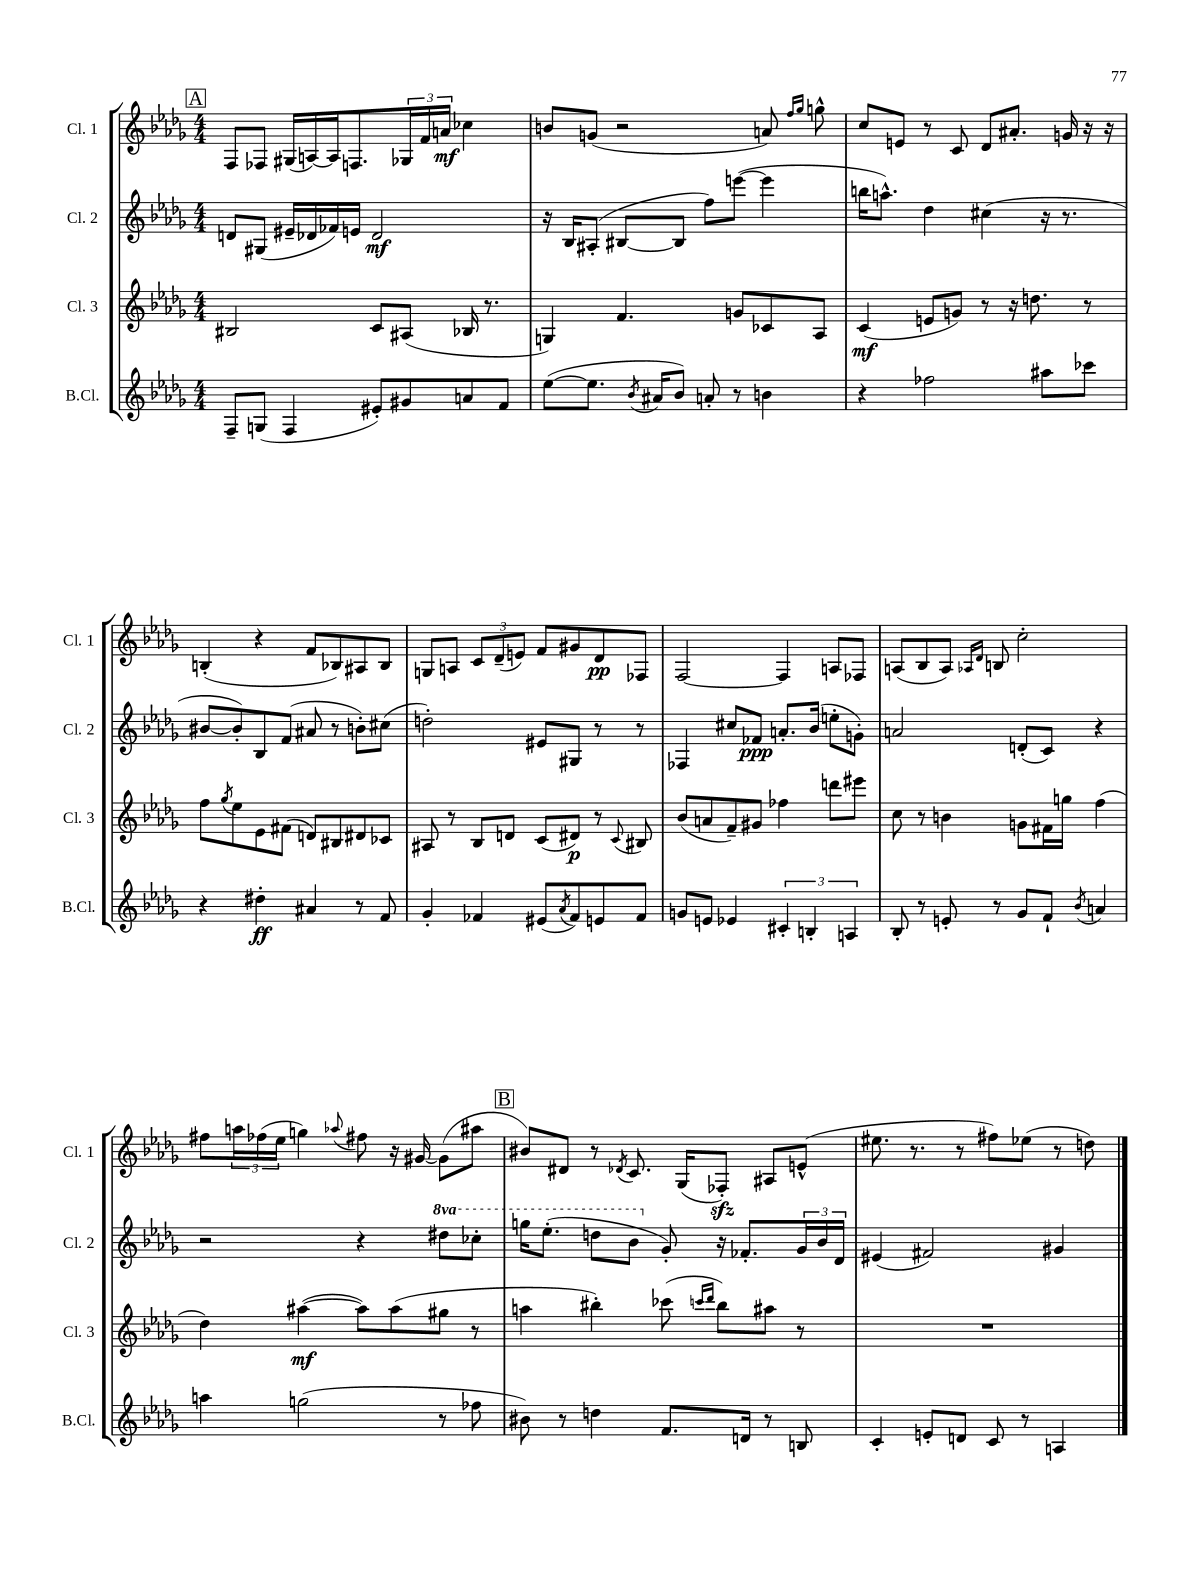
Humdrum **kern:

**kern	**kern	**kern	**kern
*staff4	*staff3	*staff2	*staff1
*clefG2	*clefG2	*clefG2	*clefG2
*k[b-e-a-d-g-]	*k[b-e-a-d-g-]	*k[b-e-a-d-g-]	*k[b-e-a-d-g-]
*M4/4	*M4/4	*M4/4	*M4/4
8F~	2B#	8d	8F
(8G	.	(8G#	8F-
4F	.	16e#~	(16G#
.	.	16d-	[16A)
.	.	16f-)	16A]
.	.	16e	8.F
8e#')	8c	2d-	.
8g#	(8A#	.	24G-
.	.	.	24f
.	.	.	24a
8a	16B-	.	4cc-
.	8.r	.	.
8f	.	.	.
=	=	=	=
([8ee-	4G)	16r	8b
.	.	16B-	.
8.ee-]	.	(8A#'	(8g
.	4.f	[8B#	2r
8qb-	.	.	.
16a#	.	.	.
8b-)	.	8B#]	.
8a'	.	8ff)	.
8r	8g	([8eee	.
4b	8c-	4eee]	8a)
.	.	.	16qqff
.	.	.	16qqgg-
.	8A-	.	8gg^^
=	=	=	=
4r	(4c	16bb	8cc
.	.	8.aa^^)	.
.	.	.	8e
2ff-	8e	4dd-	8r
.	8g)	.	8c
.	8r	(4cc#	8d-
.	16r	.	8.a#'
.	8.dd	.	.
8aa#	.	16r	.
.	.	8.r	16g
8ccc-	8r	.	16r
.	.	.	16r
=	=	=	=
4r	8ff	[8b#	(4B'
.	8qgg-	.	.
.	8ee-	8b#'])	.
4dd#'	8e-	8B-	4r
.	(8f#	(8f	.
4a#	8d)	8a#	8f
.	8B#	8r	8B-)
8r	8d#	8b')	8A#
8f	8c-	(8cc#	8B-
=	=	=	=
4g-'	8A#	2dd')	8G
.	8r	.	8A
4f-	8B-	.	12c
.	.	.	(12d-~
.	8d	.	.
.	.	.	12e)
(8e#	(8c	8e#	8f
8qa-	.	.	.
8f-)	8d#)	8G#	8g#
8e	8r	8r	8d-
.	8qqc	.	.
8f-	8B#	8r	8F-
=	=	=	=
8g	(8b-	4F-	[2F
8e	8a	.	.
4e-	8f~)	8cc#	.
.	8g#	8f-	.
6c#'	4ff-	8.a'	4F]
6B'	.	.	.
.	.	(16b-	.
.	8ddd	8ee'	8A
6A	.	.	.
.	8eee#	8g')	8F-
=	=	=	=
8B-'	8cc	2a	(8A
8r	8r	.	8B-
8e'	4b	.	8A)
.	.	.	16qqA-
.	.	.	16qqd-
8r	.	.	8B
8g-	8g	(8d'	2cc'
8f`	16f#	8c)	.
.	16gg	.	.
8qb-	.	.	.
4a	(4ff	4r	.
=	=	=	=
4aa	4dd-)	2r	8ff#
.	.	.	24aa
.	.	.	(24ff-
.	.	.	24ee-
(2gg	([4aa#	.	4gg)
.	.	.	8qqaa-
.	8aa#])	4r	8ff#
.	(8aa#	.	16r
.	.	.	[16g#
8r	8gg#	8ddd#	(8g#]
8ff-	8r	8ccc-'	8aa#
=	=	=	=
8b#)	4aa	16ggg	8b#)
.	.	(8.eee-'	.
8r	.	.	8d#
4dd	4bb#')	8ddd	8r
.	.	.	8qd-
.	.	8bb-	8.c
8.f	(8ccc-	8g-')	.
.	.	.	(16G-
.	16qqccc	.	.
.	16qqddd-	.	.
.	8bb#)	16r	8F-')
16d	.	8.f-'	.
8r	8aa#	.	8A#
8B	8r	24g-	(8e^^
.	.	24b-	.
.	.	24d-	.
=	=	=	=
4c'	1r	(4e#	8.ee#
.	.	.	8.r
8e'	.	2f#)	.
8d	.	.	8r
8c	.	.	8ff#)
8r	.	.	(8ee-
4A	.	4g#	8r
.	.	.	8dd)
==	==	==	==
*-	*-	*-	*-
